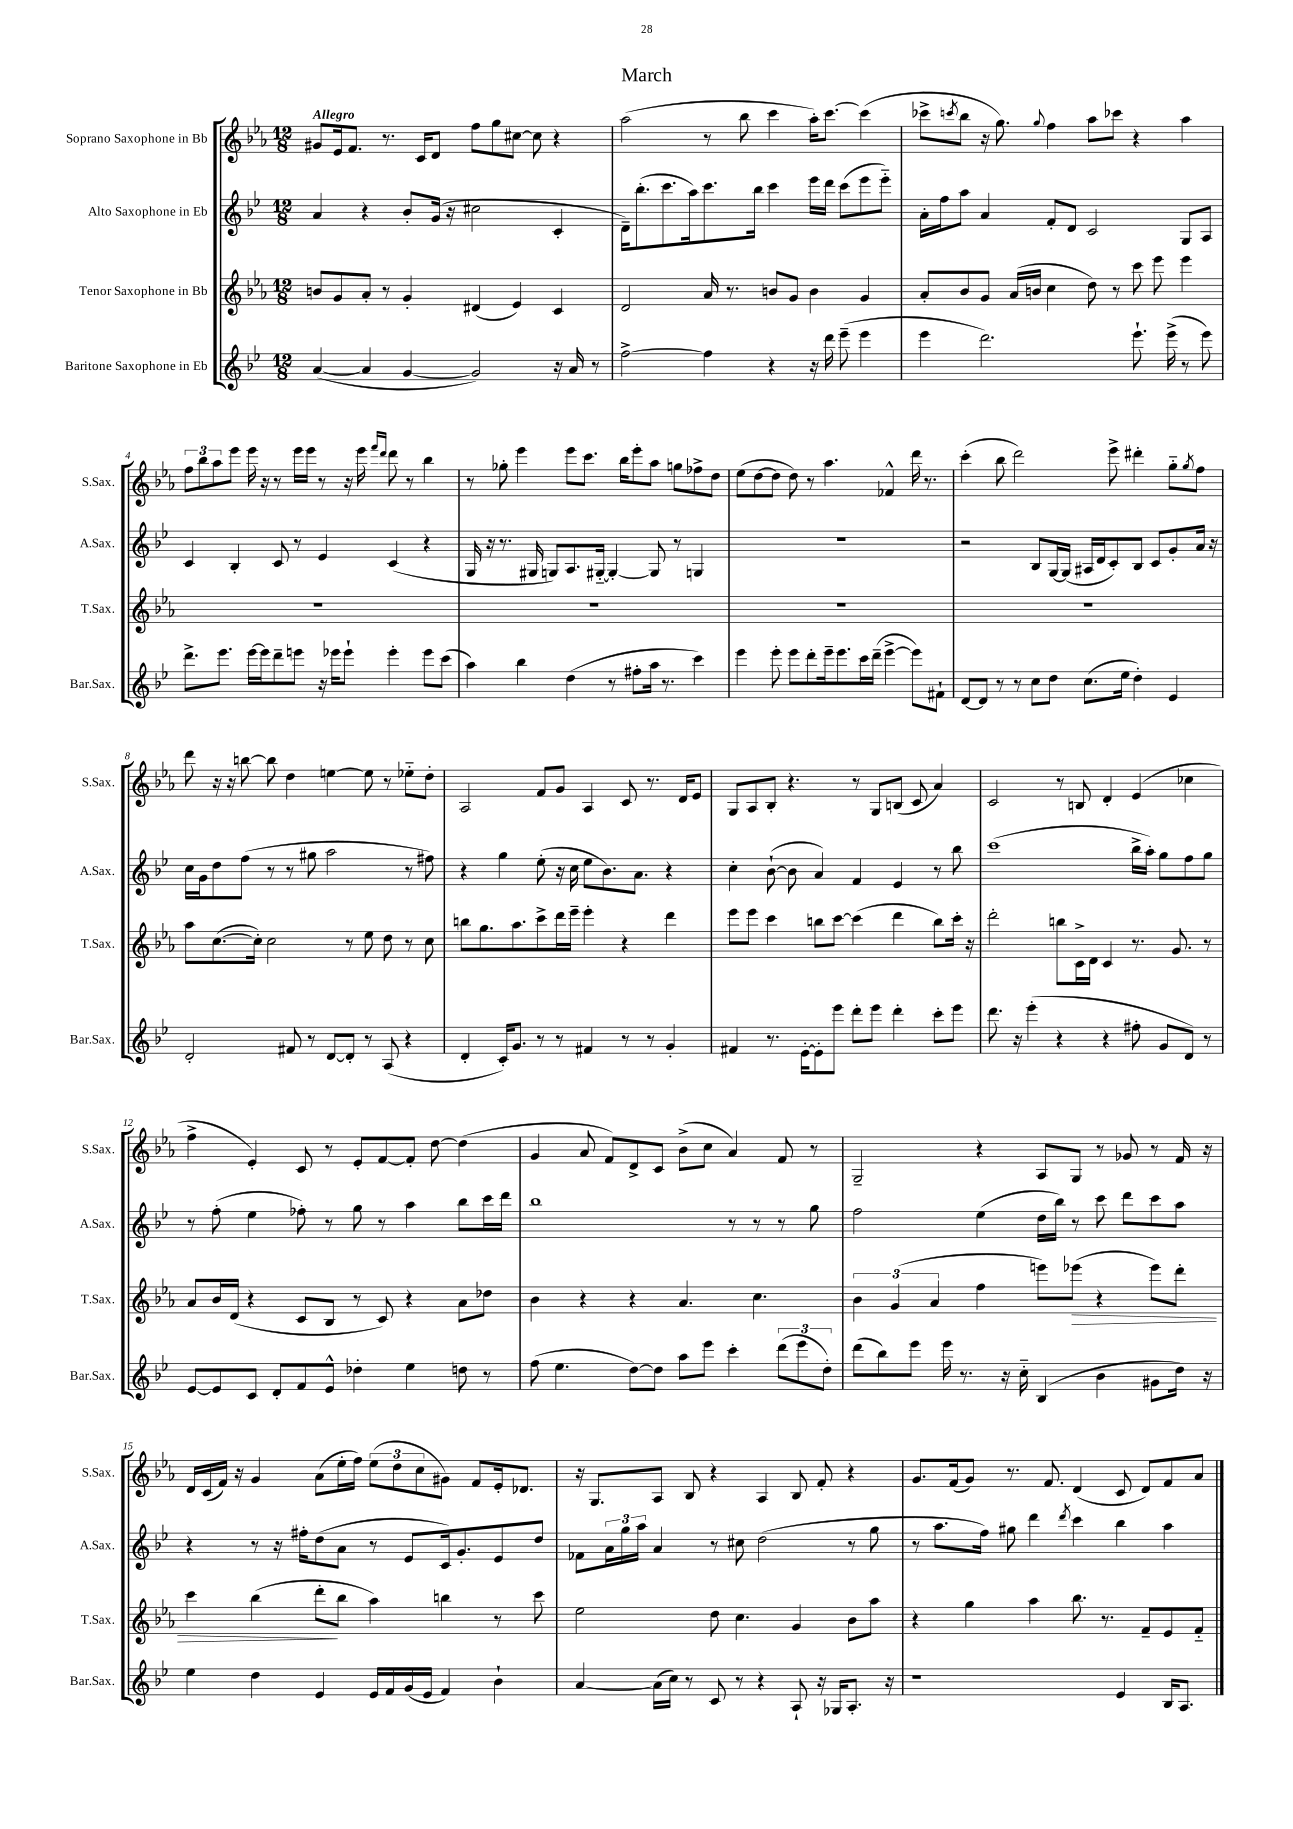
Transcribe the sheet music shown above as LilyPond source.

\header { title = "March" }
<<
\new StaffGroup <<
\new Staff = "s0" \with { instrumentName = "Soprano Saxophone in Bb" shortInstrumentName = "S.Sax." } {
    \clef treble \key ees \major \numericTimeSignature \time 12/8 \tempo "Allegro"
    gis'8 ees'16 f'8. r8. c'16 d'8 f''8 g''8 cis''8~ cis''8 r4 |
    aes''2( r8 bes''8 c'''4 aes''16-.) c'''8.~ c'''4( |
    ces'''8-> \acciaccatura { c'''8 } bes''8 r16 g''8.) \appoggiatura { g''8 } f''4 aes''8 ces'''8 r4 aes''4 |
    \tuplet 3/2 { f''8 bes''8 aes''8 } ees'''8 ees'''16 r16 r8 ees'''16 ees'''16 r8 r16 ees'''16 \grace { f'''16 d'''16 } d'''8 r8 bes''4 |
    r8 ges''8-. ees'''4 ees'''8 c'''8. bes''16 ees'''8-. aes''8 g''8 fes''8-> d''8 |
    ees''8( d''8~ d''8 d''8) r8 aes''4. fes'4-^ d'''16 r8. |
    c'''4-.( bes''8 d'''2) ees'''8-> dis'''4-. g''8-_ \acciaccatura { g''8 } f''8 |
    d'''8 r16 r16 b''8~ b''8 d''4 e''4~ e''8 r8 ees''8-_ d''8-. |
    aes2 f'8 g'8 aes4 c'8 r8. d'16 ees'8 |
    g8 aes8 bes8-. r4. r8 g8 b8( c'8 aes'4) |
    c'2 r8 b8 d'4-. ees'4( ces''4 |
    f''4-> ees'4-.) c'8 r8 ees'8-. f'8~ f'8-. d''8~ d''4( |
    g'4 aes'8 f'8) d'8-> c'8 bes'8->( c''8 aes'4) f'8 r8 |
    g2-- r4 aes8 g8 r8 ges'8 r8 f'16 r16 |
    d'16 c'16( f'16) r16 g'4 aes'8( ees''16-. f''16) \tuplet 3/2 { ees''8( d''8 c''8 } gis'8) f'8 ees'16-. des'8. |
    r16 g8. aes8 bes8 r4 aes4 bes8 f'8-. r4 |
    g'8. f'16( g'8) r8. f'8. d'4( c'8 d'8) f'8 aes'8 \bar "|." |
}
\new Staff = "s1" \with { instrumentName = "Alto Saxophone in Eb" shortInstrumentName = "A.Sax." } {
    \clef treble \key bes \major \numericTimeSignature \time 12/8
    a'4 r4 bes'8-. g'16( r16 cis''2 c'4-. |
    d'16--) bes''8.-.( c'''8. a''16) c'''8. bes''16 c'''4 ees'''16 d'''16 c'''8( ees'''8 ees'''8-_) |
    a'16-. f''16 a''8 a'4 f'8-. d'8 c'2 g8 a8 |
    c'4 bes4-. c'8 r8 ees'4 c'4( r4 |
    g16 r16 r8. gis16 g8) a8. gis16~-_ gis4~-. gis8 r8 g4 |
    R1. |
    r2 bes8 g16~ g16( ais16 d'16 c'8-.) bes8 c'8 g'8-. a'16 r16 |
    c''16 g'16 d''8 f''8( r8 r8 gis''8 a''2 r8 fis''8) |
    r4 g''4 ees''8-.( r16 c''16 ees''8 bes'8.) a'8. r4 |
    c''4-. bes'8~-!( bes'8 a'4) f'4 ees'4 r8 bes''8 |
    c'''1( bes''16-> a''16-.) g''8 f''8 g''8 |
    r8 f''8-.( ees''4 fes''8-.) r8 g''8 r8 a''4 bes''8 c'''16 d'''16 |
    bes''1 r8 r8 r8 g''8 |
    f''2 ees''4( d''16 bes''16) r8 c'''8 d'''8 c'''8 a''8 |
    r4 r8 r16 fis''16-. d''8( a'8 r8 ees'8 c'16) g'8.-. ees'8 d''8 |
    fes'8 \tuplet 3/2 { a'16 g''16 a''16 } a'4 r8 cis''8 d''2( r8 g''8 |
    r8 a''8. f''16) gis''8 d'''4 \acciaccatura { d'''8 } c'''4 bes''4 a''4 \bar "|." |
}
\new Staff = "s2" \with { instrumentName = "Tenor Saxophone in Bb" shortInstrumentName = "T.Sax." } {
    \clef treble \key ees \major \numericTimeSignature \time 12/8
    b'8 g'8 aes'8-. r8 g'4-. dis'4( ees'4) c'4 |
    d'2 aes'16 r8. b'8 g'8 b'4 g'4 |
    aes'8-. bes'8 g'8 aes'16( b'16 c''4 d''8) r8 c'''8 ees'''8 ees'''4 |
    R1. |
    R1. |
    R1. |
    R1. |
    aes''8 c''8.~( c''16-.) c''2 r8 ees''8 d''8 r8 c''8 |
    b''8 g''8. aes''8. c'''8-> d'''16 ees'''16-- ees'''4-. r4 d'''4 |
    ees'''8 ees'''8 c'''4 b''8 c'''8~ c'''4( d'''4 b''8) c'''16-. r16 |
    d'''2-. b''8 c'16-> d'16 c'4 r8. g'8. r8 |
    aes'8 bes'16 d'16( r4 c'8 bes8 r8 c'8) r4 aes'8 des''8 |
    bes'4 r4 r4 aes'4. c''4. |
    \tuplet 3/2 { bes'4 g'4( aes'4 } f''4 e'''8) ees'''8\>( r4 ees'''8) d'''8-. |
    c'''4 bes''4( d'''8-.\! bes''8 aes''4) b''4 r8 c'''8 |
    ees''2 d''8 c''4. g'4 bes'8 aes''8 |
    r4 g''4 aes''4 bes''8. r8. f'8-- ees'8 f'8-_ \bar "|." |
}
\new Staff = "s3" \with { instrumentName = "Baritone Saxophone in Eb" shortInstrumentName = "Bar.Sax." } {
    \clef treble \key bes \major \numericTimeSignature \time 12/8
    a'4~( a'4 g'4~ g'2) r16 a'16 r8 |
    f''2~-> f''4 r4 r16 d'''16 ees'''8--( ees'''4 |
    ees'''4 d'''2.) ees'''8.-! ees'''16->( r8 ees'''8) |
    d'''8.-> ees'''8. ees'''16~ ees'''16 d'''8-- e'''8 r16 ees'''16 ees'''8-! ees'''4-. ees'''8 c'''8( |
    a''4) bes''4 d''4( r8 fis''8-. a''16 r8. c'''4) |
    ees'''4 ees'''8-. ees'''8 d'''8-. ees'''16-- ees'''8. c'''16 d'''16--( ees'''4~-> ees'''8) fis'8-! |
    d'8~ d'8 r8 r8 c''8 d''8 c''8.( ees''16 d''4-.) ees'4 |
    d'2-. fis'8 r8 d'8~ d'8-. r8 a8( r4 |
    d'4-. c'16-.) g'8. r8 r8 fis'4 r8 r8 g'4-. |
    fis'4 r8. ees'16~-. ees'8-. ees'''8 d'''8-. ees'''8 d'''4-. c'''8-. ees'''8 |
    d'''8. r16 ees'''4-.( r4 r4 fis''8-. g'8 d'8) r8 |
    ees'8~ ees'8 c'8 d'8-. f'8 ees'8-^ des''4-. ees''4 d''8 r8 |
    f''8( ees''4. d''8~) d''8 a''8 ees'''8 c'''4-. \tuplet 3/2 { d'''8( ees'''8 d''8-.) } |
    d'''8( bes''8) ees'''8 ees'''16 r8. r16 c''16-_ bes4( bes'4 gis'8 d''16) r16 |
    ees''4 d''4 ees'4 ees'16 f'16 g'16( ees'16 f'4) bes'4-! |
    a'4~ a'16( c''16) r8 c'8 r8 r4 a8-! r16 ges16 a8.-. r16 |
    r1 ees'4 bes16 a8. \bar "|." |
}
>>
>>
